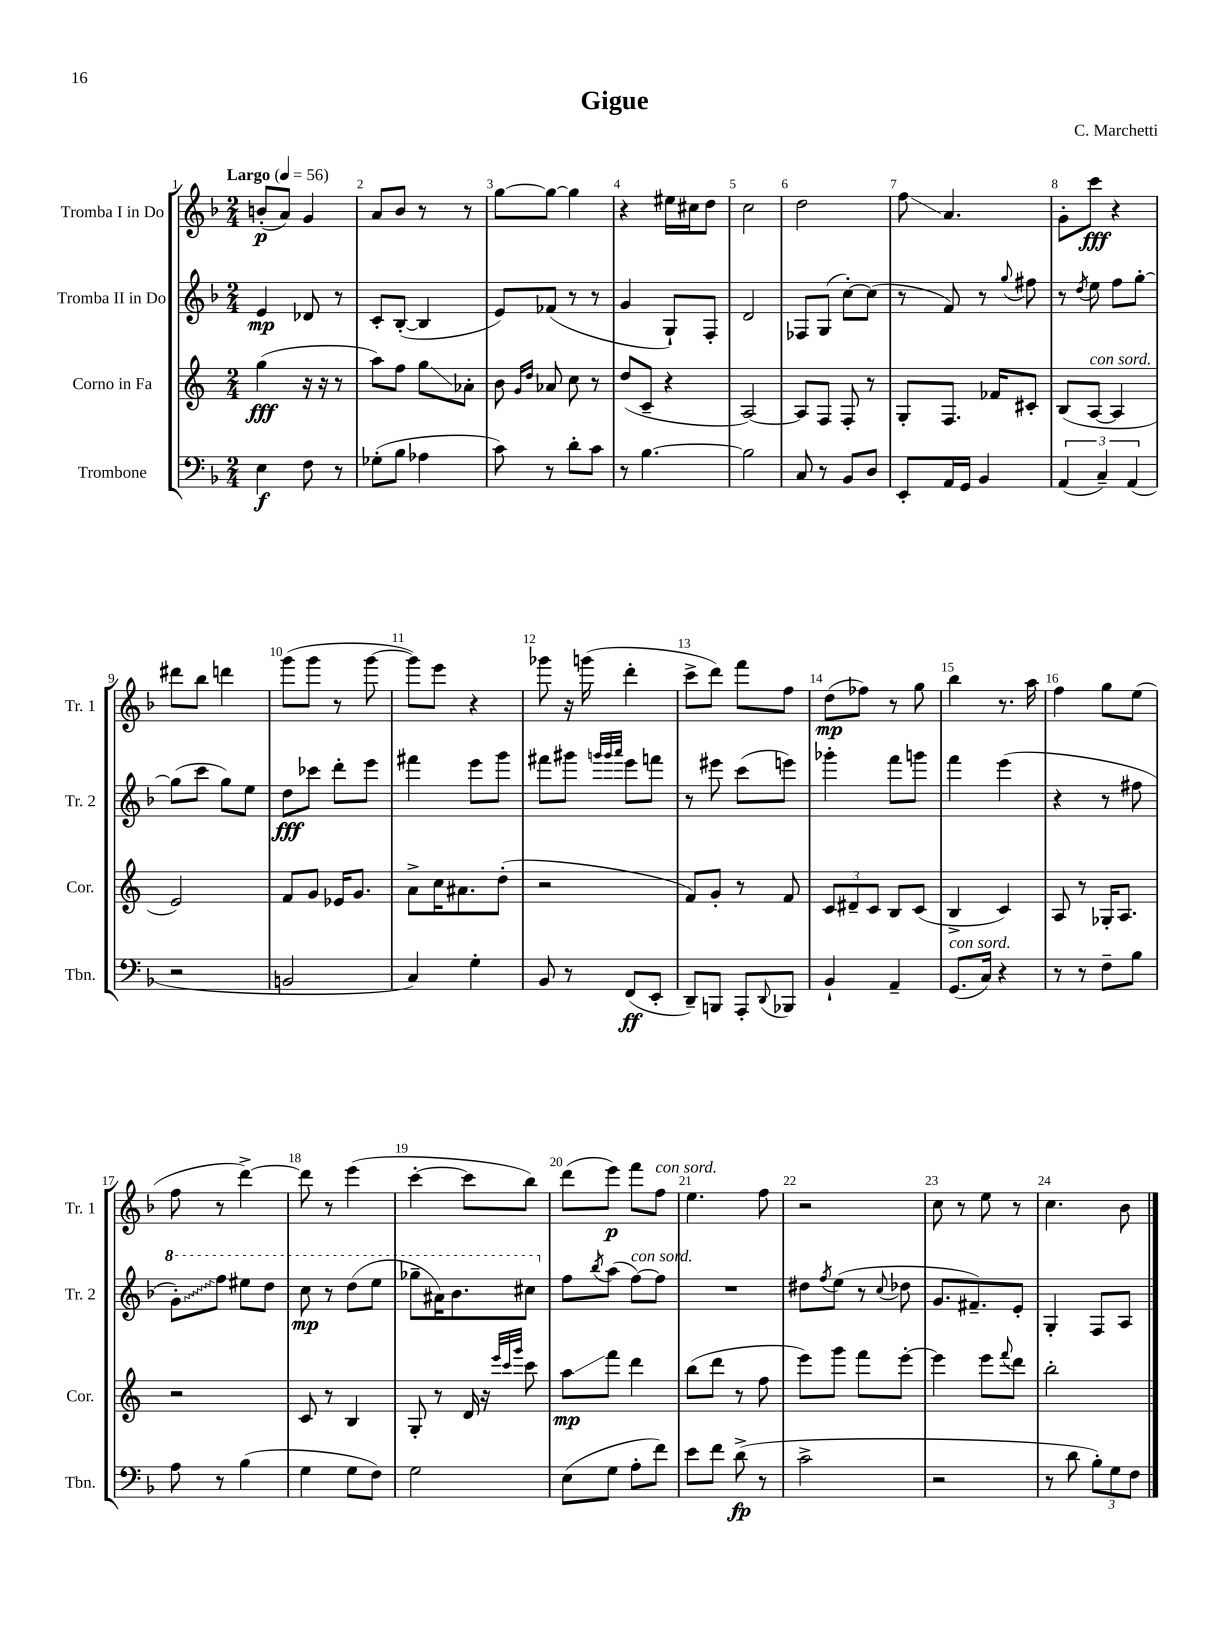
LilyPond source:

\header { title = "Gigue" composer = "C. Marchetti" }
<<
\new StaffGroup <<
\new Staff = "s0" \with { instrumentName = "Tromba I in Do" shortInstrumentName = "Tr. 1" } {
    \clef treble \key f \major \numericTimeSignature \time 2/4 \tempo "Largo" 4 = 56
    b'8-.\p( a'8) g'4 |
    a'8 bes'8 r8 r8 |
    g''8~ g''8~ g''4 |
    r4 eis''16 cis''16 d''8 |
    c''2 |
    d''2 |
    f''8\glissando a'4. |
    g'8-. c'''8\fff r4 |
    dis'''8 bes''8 d'''4 |
    g'''8( g'''8 r8 g'''8~ |
    g'''8) e'''8 r4 |
    ges'''8 r16 g'''16( d'''4-. |
    c'''8-> d'''8) f'''8 f''8 |
    d''8\mp( fes''8) r8 g''8 |
    bes''4 r8. a''16 |
    f''4 g''8 e''8( |
    f''8 r8 d'''4~->) |
    d'''8 r8 e'''4( |
    c'''4~-. c'''8 bes''8) |
    d'''8( e'''8\p) f'''8 f''8^\markup { \italic "con sord." } |
    e''4. f''8 |
    r2 |
    c''8 r8 e''8 r8 |
    c''4. bes'8 \bar "|." |
}
\new Staff = "s1" \with { instrumentName = "Tromba II in Do" shortInstrumentName = "Tr. 2" } {
    \clef treble \key f \major \numericTimeSignature \time 2/4
    e'4\mp des'8 r8 |
    c'8-. bes8~-.( bes4 |
    e'8) fes'8( r8 r8 |
    g'4 g8-!) f8-. |
    d'2 |
    fes8 g8( c''8~-.) c''8( |
    r8 f'8) r8 \appoggiatura { g''8 } fis''8 |
    r8 \acciaccatura { d''8 } e''8 f''8 g''8~-. |
    g''8( c'''8 g''8) e''8 |
    d''8\fff ces'''8 d'''8-. e'''8 |
    fis'''4 e'''8 g'''8 |
    fis'''8 gis'''8 \grace { g'''32 g'''32 a'''32 } e'''8 f'''8 |
    r8 eis'''8 c'''8( e'''8) |
    ges'''4-. f'''8 g'''8 |
    f'''4 e'''4( |
    r4 r8 fis''8 |
    \ottava #1 \once \override Glissando.style = #'zigzag g''8-.\glissando) f'''8 eis'''8 d'''8 |
    c'''8\mp r8 d'''8( e'''8 |
    ges'''8-- ais''16) bes''8. cis'''8 \ottava #0 |
    f''8 \acciaccatura { bes''8 } a''8( f''8~^\markup { \italic "con sord." }) f''8 |
    R2 |
    dis''8 \acciaccatura { f''8 } e''8( r8 \appoggiatura { c''8 } des''8 |
    g'8. fis'8.--) e'8-. |
    g4-. f8 a8 \bar "|." |
}
\new Staff = "s2" \with { instrumentName = "Corno in Fa" shortInstrumentName = "Cor." } {
    \clef treble \key c \major \numericTimeSignature \time 2/4
    g''4\fff( r16 r16 r8 |
    a''8) f''8 g''8\glissando aes'8-. |
    b'8 \grace { g'16 d''16 } aes'8 c''8 r8 |
    d''8( c'8-- r4 |
    a2~) |
    a8 f8 f8-. r8 |
    g8-. f8. fes'16 cis'8-. |
    b8( a8~^\markup { \italic "con sord." } a4 |
    e'2) |
    f'8 g'8 ees'16 g'8. |
    a'8-> c''16 ais'8. d''8-.( |
    r2 |
    f'8) g'8-. r8 f'8 |
    \tuplet 3/2 { c'8 dis'8-- c'8 } b8 c'8( |
    b4-> c'4) |
    a8 r8 ges16-. a8. |
    r2 |
    c'8 r8 b4 |
    g8-. r8 d'16 r16 \grace { e'''32 c'''32 g'''32 } c'''8 |
    a''8\glissando\mp f'''8 d'''4 |
    b''8( d'''8 r8 f''8 |
    e'''8) g'''8 f'''8 e'''8~-. |
    e'''4 e'''8 \appoggiatura { f'''8 } d'''8 |
    b''2-. \bar "|." |
}
\new Staff = "s3" \with { instrumentName = "Trombone" shortInstrumentName = "Tbn." } {
    \clef bass \key f \major \numericTimeSignature \time 2/4
    e4\f f8 r8 |
    ges8-.( bes8 aes4 |
    c'8) r8 d'8-. c'8 |
    r8 bes4.~ |
    bes2 |
    c8 r8 bes,8 d8 |
    e,8-. a,16 g,16 bes,4 |
    \tuplet 3/2 { a,4( c4--) a,4( } |
    r2 |
    b,2 |
    c4) g4-. |
    bes,8 r8 f,8\ff( e,8-. |
    d,8--) b,,8 a,,8-. \appoggiatura { d,8 } bes,,8 |
    bes,4-! a,4-- |
    g,8.^\markup { \italic "con sord." }( c16) r4 |
    r8 r8 f8-- bes8 |
    a8 r8 bes4( |
    g4 g8 f8) |
    g2 |
    e8( g8 a8-. f'8) |
    e'8 f'8 d'8->\fp( r8 |
    c'2-> |
    r2 |
    r8 d'8 \tuplet 3/2 { bes8-.) g8 f8 } \bar "|." |
}
>>
>>
\layout { \context { \Score \override BarNumber.break-visibility = ##(#f #t #t) barNumberVisibility = #all-bar-numbers-visible } }
